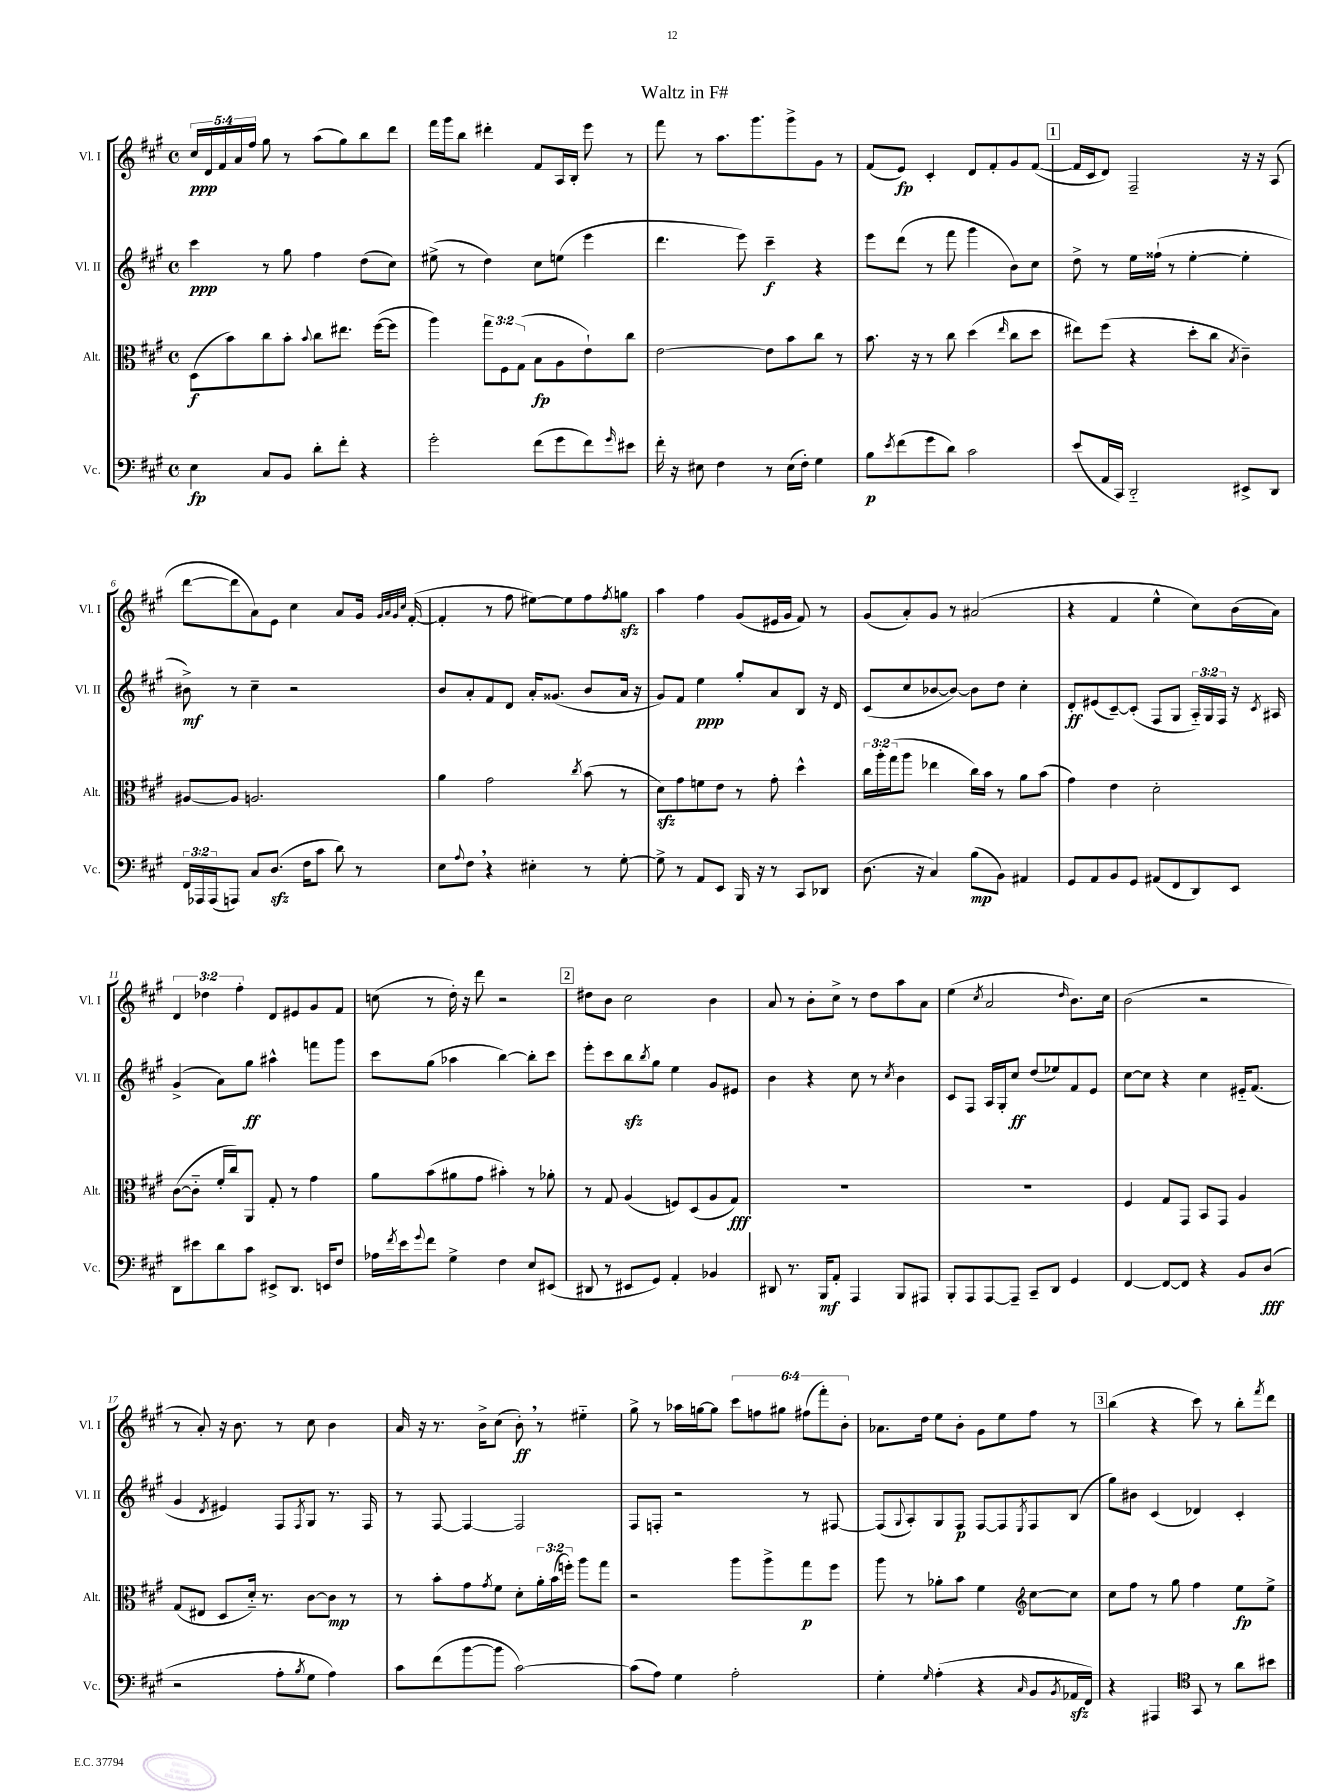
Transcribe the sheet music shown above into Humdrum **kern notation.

**kern	**dynam	**kern	**dynam	**kern	**dynam	**kern	**dynam
*part4	*part4	*part3	*part3	*part2	*part2	*part1	*part1
*staff4	*staff4	*staff3	*staff3	*staff2	*staff2	*staff1	*staff1
*I"Vc.	*	*I"Alt.	*	*I"Vl. II	*	*I"Vl. I	*
*I'Vc.	*	*I'Alt.	*	*I'Vl. II	*	*I'Vl. I	*
*clefF4	*	*clefC3	*	*clefG2	*	*clefG2	*
*k[f#c#g#]	*	*k[f#c#g#]	*	*k[f#c#g#]	*	*k[f#c#g#]	*
*M4/4	*	*M4/4	*	*M4/4	*	*M4/4	*
*met(c)	*	*met(c)	*	*met(c)	*	*met(c)	*
=1	=1	=1	=1	=1	=1	=1	=1
4E\	fp	(8D\L	f	4ccc#\	ppp	20cc#/LL	ppp
.	.	.	.	.	.	20d/	.
.	.	.	.	.	.	20f#/	.
.	.	8b\)	.	.	.	.	.
.	.	.	.	.	.	20a/	.
.	.	.	.	.	.	20ff#/JJ	.
8C#/L	.	8cc#\	.	8r	.	8gg#\	.
8BB/J	.	8b'\J	.	8gg#\	.	8r	.
.	.	8qqb/	.	.	.	.	.
8d'\L	.	8cc#\L	.	4ff#\	.	(8aa\L	.
8f#'\J	.	8.ee#X\J	.	.	.	8gg#\)	.
4r	.	.	.	(8dd\L	.	8bb\	.
.	.	([16ff#\KL	.	.	.	.	.
.	.	8ff#\J]	.	8cc#\J)	.	8ddd\J	.
=2	=2	=2	=2	=2	=2	=2	=2
2g#'\	.	4aa\)	.	(8ee#X^\	.	16fff#\LL	.
.	.	.	.	.	.	16ggg#\J	.
.	.	.	.	8r	.	8bb\J	.
.	.	12gg#\L	.	4dd\)	.	4ddd#X'\	.
.	.	12F#\	.	.	.	.	.
.	.	(12G#\J	.	.	.	.	.
(8f#\L	.	8B\L	fp	8cc#\L	.	8f#/L	.
8g#\	.	8A\	.	(8een\J	.	16A/L	.
.	.	.	.	.	.	16B'/JJ	.
8f#\)	.	8e`\)	.	4eee\	.	8eee\	.
16qqg#/	.	.	.	.	.	.	.
8e#X\J	.	8cc#\J	.	.	.	8r	.
=3	=3	=3	=3	=3	=3	=3	=3
16f#'\	.	[2e\	.	4.ddd\	.	8fff#\	.
16r	.	.	.	.	.	.	.
8E#X\	.	.	.	.	.	8r	.
4F#\	.	.	.	.	.	8.aa\L	.
.	.	.	.	8eee\)	.	.	.
.	.	.	.	.	.	8.ggg#\	.
8r	.	8e\L]	.	4ccc#~\	f	.	.
(16E#\LL	.	8b\	.	.	.	8ggg#^\	.
16F#'\JJ)	.	.	.	.	.	.	.
4G#\	.	8cc#\J	.	4r	.	8g#\J	.
.	.	8r	.	.	.	8r	.
=4	=4	=4	=4	=4	=4	=4	=4
8B\L	p	8.b\	.	8eee\L	.	(8f#/L	.
8qe/	.	.	.	.	.	.	.
(8f#\	.	.	.	(8ddd\J	.	8e/J)	fp
.	.	16r	.	.	.	.	.
8g#\	.	8r	.	8r	.	4c#'/	.
8d\J)	.	8cc#\	.	8fff#\	.	.	.
2c#\	.	(4dd\	.	4ggg#\	.	8d/L	.
.	.	.	.	.	.	8f#'/	.
.	.	16qqee/	.	.	.	.	.
.	.	8cc#\L	.	8b\L)	.	8g#/	.
.	.	8dd\J	.	8cc#\J	.	([8f#/J	.
!!LO:REH:place=s1:t=1
=5	=5	=5	=5	=5	=5	=5	=5
(8e/L	.	8ee#X\L)	.	8dd^\	.	16f#/LL]	.
.	.	.	.	.	.	16c#/J	.
16AA/L	.	(8ff#\J	.	8r	.	8d/J)	.
16CC#/JJ)	.	.	.	.	.	.	.
2DD/	.	4r	.	16ee\LL	.	2F#~/	.
.	.	.	.	(16ff##X`\JJ	.	.	.
.	.	.	.	8r	.	.	.
.	.	8dd'\L	.	[4ee'\	.	.	.
.	.	8cc#\J	.	.	.	.	.
.	.	8qB/	.	.	.	.	.
8EE#X^/L	.	4c#~\)	.	4ee'\]	.	16r	.
.	.	.	.	.	.	16r	.
8DD/J	.	.	.	.	.	(8A/	.
!!LO:LB:g=z
=6	=6	=6	=6	=6	=6	=6	=6
24FF#/LL	.	[8A#X/L	.	8b#X^\)	mf	[8ddd\L	.
24AAA-X/	.	.	.	.	.	.	.
(24AAA-/J	.	.	.	.	.	.	.
8AAAn/J)	.	8A#/J]	.	8r	.	8ddd\]	.
8C#/L	.	2.An/	.	4cc#~\	.	8a\)	.
(8.Dzz/J	.	.	.	.	.	8e\J	.
.	.	.	.	2r	.	4cc#\	.
16F#\KL	.	.	.	.	.	.	.
8c#\J	.	.	.	.	.	.	.
8d\)	.	.	.	.	.	8a/L	.
8r	.	.	.	.	.	16g#/Jk	.
.	.	.	.	.	.	32qqg#/LLL	.
.	.	.	.	.	.	32qqa/	.
.	.	.	.	.	.	32qqg#/	.
.	.	.	.	.	.	32qqcc#/JJJ	.
.	.	.	.	.	.	([16f#'/	.
=7	=7	=7	=7	=7	=7	=7	=7
8E\L	.	4a\	.	8b/L	.	4f#'/]	.
8qqA/	.	.	.	.	.	.	.
8F#,\J	.	.	.	8a'/	.	.	.
4r	.	2g#\	.	8f#/	.	8r	.
.	.	.	.	8d/J	.	8ff#\	.
4E#X'\	.	.	.	16a'/KL	.	[8ee#X\L)	.
.	.	.	.	(8.g##X/J	.	.	.
.	.	.	.	.	.	8ee#\]	.
.	.	8qcc#/	.	.	.	.	.
8r	.	(8b\	.	8b/L	.	8ff#\	.
.	.	.	.	.	.	8qff#/	.
[8G#'\	.	8r	.	16a/Jk	.	8ggnzz\J	.
.	.	.	.	16r	.	.	.
=8	=8	=8	=8	=8	=8	=8	=8
8G#^\]	.	8dzz\L)	.	8g#/L)	.	4aa\	.
8r	.	8g#\	.	8f#/J	.	.	.
8AA/L	.	8fn\	.	4ee\	ppp	4ff#\	.
8EE/J	.	8e\J	.	.	.	.	.
16BBB/	.	8r	.	8gg#'/L	.	(8g#/L	.
16r	.	.	.	.	.	.	.
8r	.	8g#'\	.	8a/	.	16e#X/L	.
.	.	.	.	.	.	16g#/JJ	.
8CC#/L	.	4dd^^\	.	8B/J	.	8f#/)	.
8DD-X/J	.	.	.	16r	.	8r	.
.	.	.	.	16d/	.	.	.
=9	=9	=9	=9	=9	=9	=9	=9
(8.D\	.	24cc#\LL	.	(8c#/L	.	(8g#/L	.
.	.	24aa'\	.	.	.	.	.
.	.	(24gg#\J	.	.	.	.	.
.	.	8aa\J	.	8cc#/	.	8a'/)	.
16r	.	.	.	.	.	.	.
4C#/)	.	4ee-X\	.	[8b-X/	.	8g#/J	.
.	.	.	.	8b-/J_)	.	8r	.
(8B\L	mp	16cc#\LL)	.	8b-\L]	.	(2a#X/	.
.	.	16b\JJ	.	.	.	.	.
8BB\J)	.	8r	.	8dd\J	.	.	.
4AA#X/	.	8a\L	.	4cc#'\	.	.	.
.	.	(8b\J	.	.	.	.	.
=10	=10	=10	=10	=10	=10	=10	=10
8GG#/L	.	4g#\)	.	8d'/L	ff	4r	.
8AA/	.	.	.	(8e#X/	.	.	.
8BB/	.	4e\	.	[8c#~/)	.	4f#/	.
8GG#/J	.	.	.	(8c#'/J]	.	.	.
(8AA#X/L	.	2d'\	.	8F#/L	.	4ee^^\	.
8FF#/	.	.	.	8G#/J	.	.	.
8DD/)	.	.	.	24A/LL)	.	8cc#\L)	.
.	.	.	.	24G#/	.	.	.
.	.	.	.	24F#/JJ	.	.	.
8EE/J	.	.	.	16r	.	(16b\L	.
.	.	.	.	8qc#/	.	.	.
.	.	.	.	16A#X/	.	16a\JJ)	.
!!LO:LB:g=z
=11	=11	=11	=11	=11	=11	=11	=11
8DD\L	.	([8c#\L	.	(4g#^/	.	6d/	.
8e#X\	.	8c#\J]	.	.	.	.	.
.	.	.	.	.	.	6dd-X\	.
8d\	.	16f#'/LL	.	8a\L)	.	.	.
.	.	16cc#/J)	.	.	.	.	.
.	.	.	.	.	.	6ff#'\	.
8c#\J	.	8AA/J	.	8gg#\J	ff	.	.
8EE#X^/L	.	8G#'/	.	4aa#X^^\	.	8d/L	.
8.DD/J	.	8r	.	.	.	8e#X/	.
.	.	4g#\	.	8fffn\L	.	8g#/	.
16EEn/KL	.	.	.	.	.	.	.
8F#/J	.	.	.	8ggg#\J	.	8f#/J	.
=12	=12	=12	=12	=12	=12	=12	=12
16A-X\LL	.	8a\L	.	8ccc#\L	.	(8ccn\	.
8qf#/	.	.	.	.	.	.	.
16e\J	.	.	.	.	.	.	.
8qqg#/	.	.	.	.	.	.	.
8f#\J	.	(8b\	.	(8gg#\J	.	8r	.
4G#^\	.	8a#X\	.	4aa-X\	.	16dd'\)	.
.	.	.	.	.	.	16r	.
.	.	8g#\J	.	.	.	8ddd\	.
4F#\	.	4b#X'\)	.	[4bb\)	.	2r	.
8E/L	.	8r	.	8bb'\L]	.	.	.
(8EE#X/J	.	8a-X'\	.	8ccc#\J	.	.	.
!!LO:REH:place=s1:t=2
=13	=13	=13	=13	=13	=13	=13	=13
8DD#X/	.	8r	.	8eee'\L	.	8dd#X\L	.
8r	.	8G#/	.	8ccc#\	.	8b\J	.
8EE#X/L	.	(4A/	.	8bbzz\	.	2cc#\	.
.	.	.	.	8qbb/	.	.	.
8GG#/J)	.	.	.	8gg#\J	.	.	.
4AA'/	.	8Fn/L)	.	4ee\	.	.	.
.	.	(8D/	.	.	.	.	.
4BB-X/	.	8A/	.	8g#/L	.	4b\	.
.	.	8G#/J)	fff	8e#X/J	.	.	.
=14	=14	=14	=14	=14	=14	=14	=14
8DD#X/	.	1r	.	4b\	.	8a/	.
8.r	.	.	.	.	.	8r	.
.	.	.	.	4r	.	8b'\L	.
16BBB/KL	mf	.	.	.	.	.	.
8AA'/J	.	.	.	.	.	8cc#^\J	.
4AAA/	.	.	.	8cc#\	.	8r	.
.	.	.	.	8r	.	8dd\L	.
.	.	.	.	8qcc#/	.	.	.
8BBB/L	.	.	.	4b\	.	8aa\	.
8AAA#X/J	.	.	.	.	.	8a\J	.
=15	=15	=15	=15	=15	=15	=15	=15
8BBB'/L	.	1r	.	8c#/L	.	(4ee\	.
8AAA/	.	.	.	8F#/J	.	.	.
.	.	.	.	.	.	8qcc#/	.
[8AAA/	.	.	.	16A/LL	.	2a/	.
.	.	.	.	16G#'/J	.	.	.
8AAA~/J]	.	.	.	8cc#/J	ff	.	.
8CC#~/L	.	.	.	(8dd/L	.	.	.
8DD/J	.	.	.	8ee-X/)	.	.	.
.	.	.	.	.	.	16qqdd/	.
4GG#/	.	.	.	8f#/	.	8.b\L)	.
.	.	.	.	8e/J	.	.	.
.	.	.	.	.	.	16cc#\Jk	.
=16	=16	=16	=16	=16	=16	=16	=16
[4FF#/	.	4F#/	.	[8cc#\L	.	(2b\	.
.	.	.	.	8cc#\J]	.	.	.
8FF#/L_	.	8G#/L	.	4r	.	.	.
8FF#/J]	.	8GG#/J	.	.	.	.	.
4r	.	8BB/L	.	4cc#\	.	2r	.
.	.	8GG#/J	.	.	.	.	.
8BB/L	.	4A/	.	16e#X/KL	.	.	.
.	.	.	.	(8.f#/J	.	.	.
(8D/J	fff	.	.	.	.	.	.
!!LO:LB:g=z
=17	=17	=17	=17	=17	=17	=17	=17
2r	.	(8G#/L	.	4g#/	.	8r	.
.	.	8E#X/J	.	.	.	8a'/)	.
.	.	.	.	8qd/	.	.	.
.	.	8D/L	.	4e#X/)	.	16r	.
.	.	.	.	.	.	8.b\	.
.	.	16d/Jk)	.	.	.	.	.
.	.	8.r	.	.	.	.	.
8A'\L	.	.	.	8F#/L	.	8r	.
8qB/	.	.	.	8qF#/	.	.	.
8G#\J	.	[8c#\L	.	8G#/J	.	8cc#\	.
4A\)	.	8c#\J]	mp	8.r	.	4b\	.
.	.	8r	.	.	.	.	.
.	.	.	.	16F#/	.	.	.
=18	=18	=18	=18	=18	=18	=18	=18
8c#\L	.	8r	.	8r	.	16a/	.
.	.	.	.	.	.	16r	.
(8f#\	.	8b'\L	.	[8F#/	.	8.r	.
[8b\	.	8g#\	.	4F#/_	.	.	.
.	.	.	.	.	.	16b^\KL	.
.	.	8qg#/	.	.	.	.	.
8b\J]	.	8f#\J	.	.	.	(8cc#\J	.
[2c#\)	.	8d'\L	.	2F#/]	.	8b',\)	ff
.	.	24a'\L	.	.	.	8r	.
.	.	(24b\	.	.	.	.	.
.	.	24ffn'\JJ)	.	.	.	.	.
.	.	8aa\L	.	.	.	4ee#X\	.
.	.	8gg#\J	.	.	.	.	.
=19	=19	=19	=19	=19	=19	=19	=19
(8c#\L]	.	2r	.	8F#/L	.	8gg#^\	.
8A\J)	.	.	.	8Fn'/J	.	8r	.
4G#\	.	.	.	2r	.	16aa-X\LL	.
.	.	.	.	.	.	[16ggn\J	.
.	.	.	.	.	.	8gg\J]	.
2A'\	.	8aa\L	.	.	.	12ccc#\L	.
.	.	.	.	.	.	12ffn\	.
.	.	8aa^\	.	.	.	.	.
.	.	.	.	.	.	12gg#X\J	.
.	.	8gg#\	p	8r	.	(12ff#X\L	.
.	.	.	.	.	.	12fff#'\)	.
.	.	8ff#\J	.	[8F#X/	.	.	.
.	.	.	.	.	.	12b'\J	.
=20	=20	=20	=20	=20	=20	=20	=20
4G#'\	.	8aa\	.	(8F#/L]	.	8.a-X\L	.
.	.	.	.	8qqG#/	.	.	.
.	.	8r	.	8A'/)	.	.	.
.	.	.	.	.	.	16dd\Jk	.
16qqG#/	.	.	.	.	.	.	.
(4A'\	.	8a-X'\L	.	8G#/	.	8ee\L	.
.	.	8b\J	.	8F#/J	p	8b'\J	.
4r	.	4f#\	.	[8F#/L	.	8g#\L	.
.	.	.	.	8F#/]	.	8ee\	.
16qqC#/	.	.	.	.	.	.	.
*	*	*clefG2	*	*	*	*	*
.	.	.	.	8qE/	.	.	.
8BB/L	.	[8cc#\L	.	8F#/	.	8ff#\J	.
8qBB/	.	.	.	.	.	.	.
16AA-Xzz/L	.	8cc#\J]	.	(8B/J	.	8r	.
16FF#/JJ)	.	.	.	.	.	.	.
!!LO:REH:place=s1:t=3
=21	=21	=21	=21	=21	=21	=21	=21
4r	.	8cc#\L	.	8gg#\L)	.	(4bb\	.
.	.	8ff#\J	.	8b#X\J	.	.	.
4AAA#X/	.	8r	.	(4c#/	.	4r	.
.	.	8gg#\	.	.	.	.	.
*clefC4	*	*	*	*	*	*	*
8GG#/	.	4ff#\	.	4d-X/)	.	8ccc#\)	.
8r	.	.	.	.	.	8r	.
8a\L	.	8ee\L	fp	4c#'/	.	8bb'\L	.
.	.	.	.	.	.	8qfff#/	.
8b#X\J	.	8ee^\J	.	.	.	8ddd\J	.
==	==	==	==	==	==	==	==
*-	*-	*-	*-	*-	*-	*-	*-
